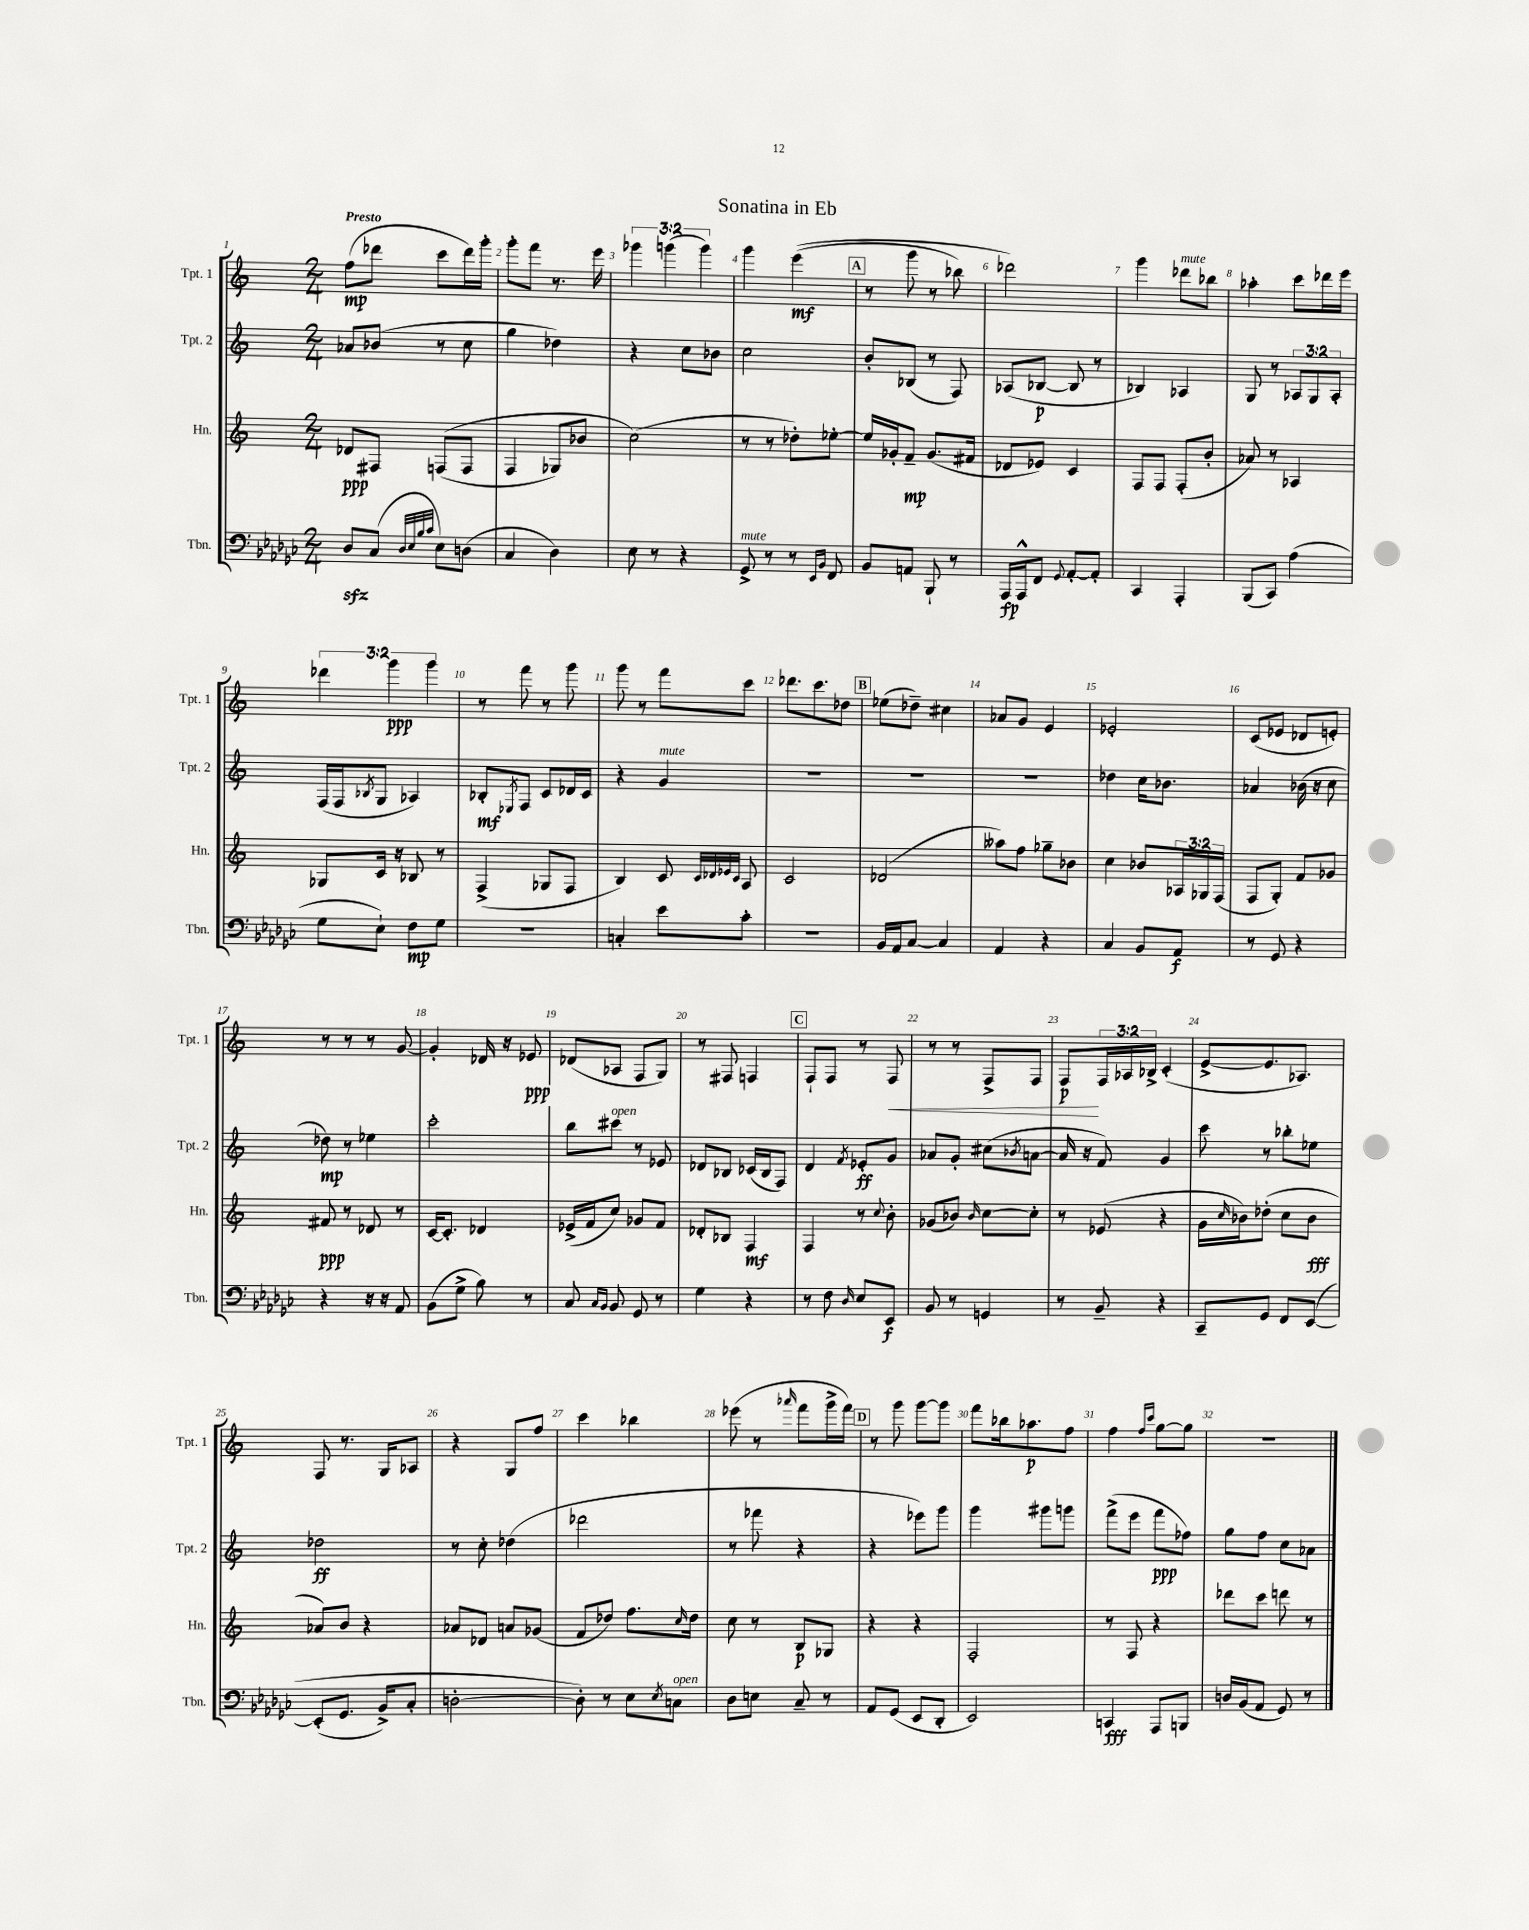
\header { title = "Sonatina in Eb" }
<<
\new StaffGroup <<
\new Staff = "s0" \with { instrumentName = "Tpt. 1" shortInstrumentName = "Tpt. 1" } {
    \clef treble \key c \major \numericTimeSignature \time 2/4 \override Staff.TupletNumber.text = #tuplet-number::calc-fraction-text \tempo "Presto"
    f''8\mp( des'''8 c'''8 des'''16) g'''16-. |
    g'''8-. f'''8 r8. e'''16 |
    \tuplet 3/2 { ges'''4 g'''4( g'''4) } |
    g'''4 e'''4\mf(\( |
    \mark \markup { \box "A" } r8 g'''8 r8 bes''8) |
    des'''2\) |
    g'''4 des'''8^\markup { \italic "mute" } bes''8 |
    aes''4-. c'''8 des'''16 e'''16 |
    \tuplet 3/2 { des'''4 g'''4\ppp g'''4 } |
    r8 f'''8 r8 g'''8 |
    g'''8 r8 f'''8 c'''8 |
    des'''8. c'''8. des''8 |
    \mark \markup { \box "B" } ees''8( des''8--) cis''4 |
    aes'8 g'8 e'4 |
    ees'2-. |
    c'8( ees'8 des'8 e'8-.) |
    r8 r8 r8 g'8~ |
    g'4-. des'16 r16 ees'8\ppp |
    des'8( aes8 f8 g8) |
    r8 fis8 f4 |
    \mark \markup { \box "C" } f8-! f8 r8 f8\< |
    r8 r8 f8-> f8 |
    f8\p\! \tuplet 3/2 { f16 aes16 bes16-> } c'4-.( |
    e'8~-> e'8. aes8.) |
    f8 r8. g16 aes8 |
    r4 g8 f''8 |
    c'''4 bes''4 |
    ees'''8( r8 \grace { aes'''16 } f'''8 g'''16-> f'''16) |
    \mark \markup { \box "D" } r8 g'''8 g'''8~ g'''8 |
    f'''8 bes''16 aes''8.\p f''8 |
    f''4 \grace { f''16 c'''16 } g''8~ g''8 |
    R2 \bar "|." |
}
\new Staff = "s1" \with { instrumentName = "Tpt. 2" shortInstrumentName = "Tpt. 2" } {
    \clef treble \key c \major \numericTimeSignature \time 2/4 \override Staff.TupletNumber.text = #tuplet-number::calc-fraction-text
    aes'8 bes'8( r8 c''8 |
    g''4 des''4) |
    r4 c''8 bes'8 |
    c''2 |
    \mark \markup { \box "A" } b'8-. bes8( r8 f8) |
    aes8( bes8~\p bes8 r8 |
    bes4) aes4 |
    g8 r8 \tuplet 3/2 { aes8 g8 aes8-. } |
    f16( f16 \acciaccatura { bes8 } g8 aes4) |
    bes8-.\mf \acciaccatura { ees8 } f8 c'8 des'16 c'16 |
    r4 g'4^\markup { \italic "mute" } |
    R2 |
    \mark \markup { \box "B" } R2 |
    R2 |
    des''4 c''16 bes'8. |
    aes'4 bes'16( r16 c''8 |
    des''8\mp) r8 ees''4 |
    c'''2-. |
    b''8 cis'''8^\markup { \italic "open" } r8 ees'8 |
    des'8 bes8 ces'16( bes16 f8) |
    \mark \markup { \box "C" } d'4 \acciaccatura { f'8 } ees'8-.\ff g'8 |
    aes'8 g'8-. cis''8( \acciaccatura { bes'8 } a'8~ |
    a'16 r16 f'8) g'4 |
    c'''8 r8 bes''8-. ees''8 |
    des''2\ff |
    r8 c''8-. des''4( |
    des'''2 |
    r8 fes'''8 r4 |
    \mark \markup { \box "D" } r4 ees'''8) g'''8 |
    g'''4 gis'''8 g'''8 |
    f'''8->( e'''8 f'''8\ppp fes''8) |
    g''8 f''8 c''8 aes'8 \bar "|." |
}
\new Staff = "s2" \with { instrumentName = "Hn." shortInstrumentName = "Hn." } {
    \clef treble \key c \major \numericTimeSignature \time 2/4 \override Staff.TupletNumber.text = #tuplet-number::calc-fraction-text
    des'8\ppp fis8 f8(\( f8 |
    f4 ges8) bes'8 |
    c''2(\) |
    r8 r8 des''8-.) ees''8~-. |
    \mark \markup { \box "A" } ees''16 ges'16-. f'8--\mp ges'8.( fis'16 |
    des'8 ees'8) c'4 |
    f8 f8 f8-.( b'8-. |
    aes'8) r8 aes4 |
    ges8 c'16 r16 bes8 r8 |
    f4->( ges8 f8 |
    b4) c'8 \grace { c'32 des'32 ees'32 c'32 } a8 |
    c'2 |
    \mark \markup { \box "B" } des'2( |
    aeses''8) f''8 ges''8-- bes'8 |
    c''4 bes'8 \tuplet 3/2 { aes16 ges16 f16( } |
    f8 g8-.) f'8 ges'8 |
    fis'8\ppp r8 des'8 r8 |
    c'16~ c'8.-. des'4 |
    ees'16->( f'16 c''8) ges'8 f'8 |
    des'8-. bes8 f4\mf |
    \mark \markup { \box "C" } f4 r8 \appoggiatura { c''8 } b'8-. |
    ges'8( bes'8) \grace { bes'16 } c''8~ c''8-. |
    r8 ees'8( r4 |
    g'16 \grace { c''16 } bes'16) des''8-.( c''8 bes'8\fff |
    aes'8) b'8 r4 |
    aes'8 des'8 a'8 ges'8( |
    f'8 des''8) f''8. \grace { c''16 } des''16 |
    c''8 r8 b8\p ges8 |
    \mark \markup { \box "D" } r4 r4 |
    f2-. |
    r8 f8 r4 |
    des'''8 c'''8 d'''8 r8 \bar "|." |
}
\new Staff = "s3" \with { instrumentName = "Tbn." shortInstrumentName = "Tbn." } {
    \clef bass \key ges \major \numericTimeSignature \time 2/4
    des8\sfz ces8( \grace { des32 ees32 bes32 ces'32 } ees8) d8( |
    ces4 des4) |
    ees8 r8 r4 |
    ges,8->^\markup { \italic "mute" } r8 r8 \grace { ees,16 bes,16 } f,8 |
    \mark \markup { \box "A" } bes,8 a,8 bes,,8-! r8 |
    aes,,16\fp aes,,16-^ f,8 \appoggiatura { ges,8 } aes,8~-. aes,8-. |
    ces,4 aes,,4-. |
    bes,,8( ces,8) aes4( |
    ges8 ees8-!) f8\mp ges8 |
    R2 |
    c4-. ees'8 ces'8-. |
    R2 |
    \mark \markup { \box "B" } bes,16 aes,16 ces8~ ces4 |
    aes,4 r4 |
    ces4 bes,8 aes,8\f |
    r8 ges,8 r4 |
    r4 r16 r16 aes,8 |
    bes,8( ges8-> bes8) r8 |
    ces8 \grace { ces16 bes,16 } bes,8 ges,8 r8 |
    ges4 r4 |
    \mark \markup { \box "C" } r8 f8 \grace { des16 } ees8 ees,8\f |
    bes,8 r8 g,4 |
    r8 bes,8-- r4 |
    ces,8-- ges,8 f,8 ees,8~\( |
    ees,8-.( ges,8. bes,16->) ces8-. |
    d2~-. |
    d8-.\) r8 ees8 \acciaccatura { ees8 } c8^\markup { \italic "open" } |
    des8 e8 ces8-- r8 |
    \mark \markup { \box "D" } aes,8 ges,8( ees,8 des,8-. |
    ees,2) |
    c,4\fff aes,,8 b,,8 |
    d16 bes,16( aes,8 ges,8) r8 \bar "|." |
}
>>
>>
\layout { \context { \Score \override BarNumber.break-visibility = ##(#f #t #t) barNumberVisibility = #all-bar-numbers-visible } }
